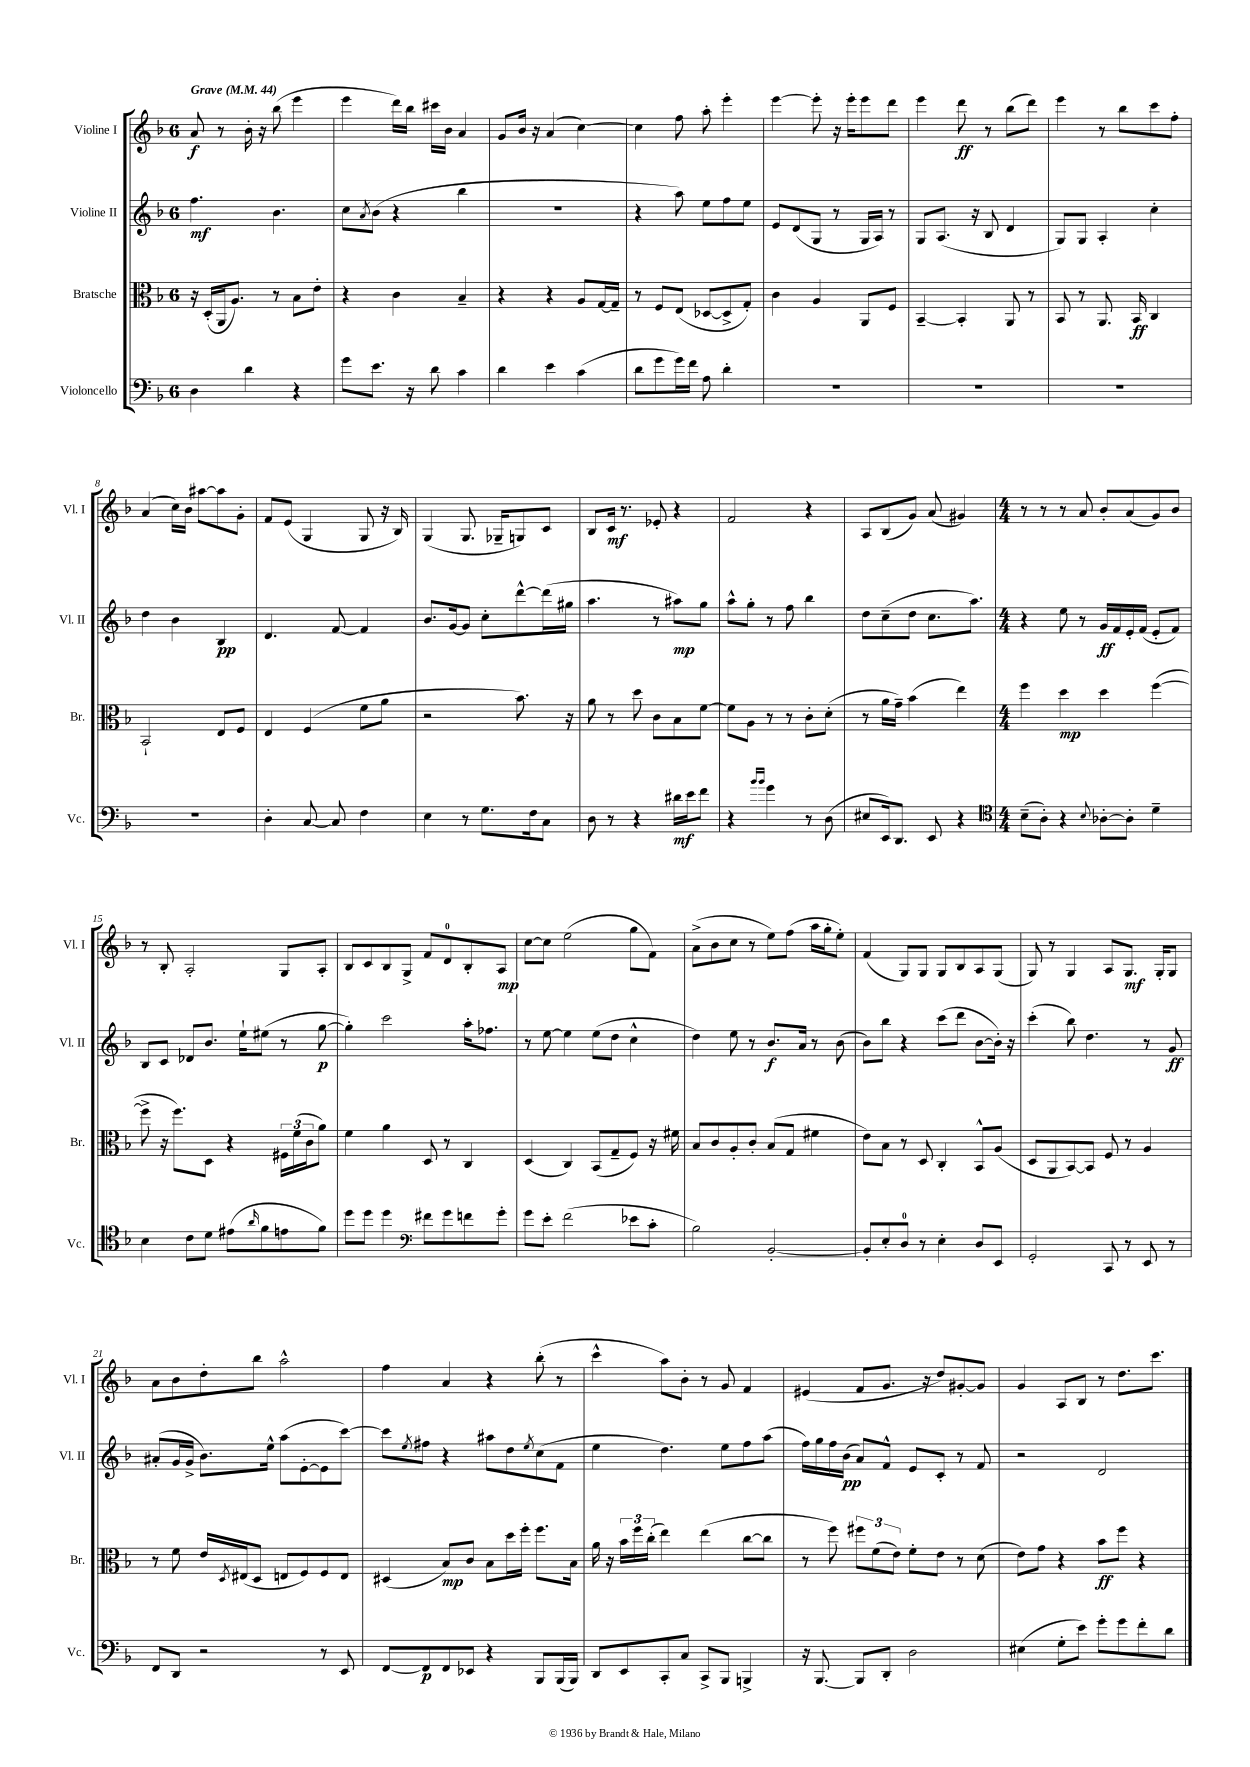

**kern	**kern	**kern	**kern
*staff4	*staff3	*staff2	*staff1
*clefF4	*clefC3	*clefG2	*clefG2
*k[b-]	*k[b-]	*k[b-]	*k[b-]
*M6/8	*M6/8	*M6/8	*M6/8
*MM44	*MM44	*MM44	*MM44
4D\	16r	4.ff\	8a/
.	(16D'/LL	.	.
.	16AA/J	.	8r
.	8.A/J)	.	.
4d\	.	.	16b-'\
.	.	.	16r
.	8r	4.b-\	(8bb-\
4r	8B-\L	.	4eee\
.	8e'\J	.	.
=	=	=	=
8g\L	4r	8cc\L	4eee\
.	.	8qa/	.
8.e\J	.	(8b-\J	.
.	4c\	4r	16ddd\LL)
16r	.	.	16bb-\JJ
8d\	.	.	16ccc#\LL
.	.	.	16b-\JJ
4c\	4B-~/	4bb-\	4a/
=	=	=	=
4d\	4r	2.r	8g/L
.	.	.	16b-/Jk
.	.	.	16r
4e\	4r	.	(4a/
(4c\	8A/L	.	[4cc\)
.	[16G/L	.	.
.	16G~/]JJ	.	.
=	=	=	=
8d\L	8r	4r	4cc\]
8g\	8F/L	.	.
16g\L)	(8E/J	8aa\)	8ff\
16f\JJ	.	.	.
8A\	[8D-/L	8ee\L	8aa'\
4d'\	8D-^/]	8ff\	4eee'\
.	8G'/J)	8ee\J	.
=	=	=	=
2.r	4c\	8e/L	[4eee\
.	.	(8d/	.
.	4A/	8G/J	8eee'\]
.	.	8r	16r
.	.	.	16eee'\LK
.	8AA/L	16G/LL	8eee\
.	.	16A/JJ)	.
.	8F/J	8r	8ddd\J
=	=	=	=
2.r	[4BB-~/	8G/L	4eee\
.	.	(8.A/J	.
.	4BB-'/]	.	8ddd\
.	.	16r	.
.	.	8B-/	8r
.	8AA/	4d/	(8bb-\L
.	8r	.	8ddd\J)
=	=	=	=
2.r	8BB-/	8G/L)	4eee\
.	8r	8G/J	.
.	8.AA/	4A'/	8r
.	.	.	8bb-\L
.	16BB-/	.	.
.	4C/	4cc'\	8ccc\
.	.	.	8ff'\J
=	=	=	=
2.r	2BB-`/	4dd\	(4a/
.	.	4b-\	16cc\LL)
.	.	.	16b-\JJ
.	.	.	[8aa#\L
.	8E/L	4B-/	8aa#\]
.	8F/J	.	8g'\J
=	=	=	=
4D'\	4E/	4.d/	8f/L
.	.	.	(8e/J
[8C/	(4F/	.	4G/
8C/]	.	[8f/	.
4F\	8f\L	4f/]	8G/
.	8a\J	.	16r
.	.	.	16B-/)
=	=	=	=
4E\	2r	8.b-/L	(4G/
.	.	[16g/k	.
8r	.	8g/]J	8.G/
8.G\L	.	8cc'\L	.
.	.	.	16G-~/LK
.	8.b-\)	[8ddd^^\	8G/)
16F\k	.	.	.
8C\J	.	(16ddd\]L	8c/J
.	16r	16gg#\JJ	.
=	=	=	=
8D\	8a\	4.aa\	8B-/L
8r	8r	.	16c/Jk
.	.	.	8.r
4r	8dd\	.	.
.	8c\L	8r	8e-'/
16d#\LL	8B-\	8aa#\L)	4r
16e\J	.	.	.
8f\J	[8f\J	8gg\J	.
=	=	=	=
4r	8f\]L	8aa^^\L	2f/
.	8A\J	8gg'\J	.
16qqb-/LL	.	.	.
16qqb-/JJ	.	.	.
4g\	8r	8r	.
.	8r	8ff\	.
8r	8c'\L	4bb-\	4r
(8D\	(8d'\J	.	.
=	=	=	=
8E#/L	8r	8dd\L	8A/L
16EE/k)	16a\LL	(8cc~\	(8B-/
8.DD/J	16g~\JJ)	.	.
.	(4b-\	8dd\J	8g/J)
8EE/	.	8.cc\L	(8a/
4r	4ee\)	.	4g#/)
.	.	8.aa\J)	.
=	=	=	=
*clefC4	*	*	*
*M4/4	*M4/4	*M4/4	*M4/4
(8B-~\L	4ff\	4r	8r
8A'\J)	.	.	8r
4r	4dd\	8ee\	8r
.	.	8r	8a/
8qqB-/	.	.	.
[8A-'\L	4dd\	16g/LL	8b-'/L
.	.	16f/	.
8A-'\]J	.	16e'/	(8a/
.	.	(16f/JJ	.
4d~\	([4ff\	8e'/L	8g/)
.	.	8f/J)	8b-/J
=	=	=	=
4B-\	8ff^\]	8B-/L	8r
.	16r	8c/J	8B-'/
.	8.ff\L)	.	.
8c\L	.	8d-/L	2A'/
8d\J	8D\J	8.b-/J	.
(8e#\L	4r	.	.
.	.	16ee`\LK	.
16qqa/	.	.	.
8f\	.	(8ee#\J	.
8e\	24F#\LL	8r	8G/L
.	(24f\	.	.
.	24c\J	.	.
8f\J)	8a\J)	[8gg\	8A'/J
=	=	=	=
8dd\L	4f\	4gg'\])	8B-/L
8dd\J	.	.	8c/
4dd\	4a\	2ccc\	8B-/
.	.	.	8G^/J
*clefF4	*	*	*
8f#\L	8D/	.	8f/L
8g\	8r	.	8d/
8f\	4C/	16aa'\LK	8B-'/
.	.	8.ff-\J	.
8g'\J	.	.	8A/J
=	=	=	=
8g\L	(4D/	8r	[8cc\L
8e'\J	.	[8ee\	8cc\]J
(2f\	4C/)	4ee\]	(2ee\
.	(8BB-/L	(8ee\L	.
.	8G~/	8dd\J	.
8e-\L	8F/J)	4cc^^\	8gg\L
8c'\J	16r	.	8f\J)
.	16f#\	.	.
=	=	=	=
2B-\)	8B-/L	4dd\)	(8a^\L
.	8c/	.	8b-\
.	8A'/	8ee\	8cc\J
.	8c'/J	8r	8r
[2BB-'/	(8B-/L	8.b-/L	8ee\L)
.	8G/J	.	(8ff\J
.	.	16a/Jk	.
.	4f#\	8r	16aa\LL
.	.	.	16gg'\J
.	.	(8b-\	8ee'\J)
=	=	=	=
8BB-'/]L	8e\L)	8b-\L)	(4f/
8E'/	8B-\J	8bb-\J	.
8D/J	8r	4r	8G/L)
8r	8D/	.	8G/J
4E'\	4C'/	(8ccc\L	8G/L
.	.	8ddd\J	8B-/
8D/L	8BB-^^/L	[8b-\L	8A/
8EE/J	(8A/J	16b-'\]Jk)	(8G/J
.	.	16r	.
=	=	=	=
2GG'/	8D/L	(4ccc'\	8G/)
.	8AA/	.	8r
.	[8BB-/)	8bb-\)	4G/
.	8BB-/]J	4.dd\	.
8CC/	8F/	.	8A/L
8r	8r	.	8.G/J
8EE/	4A/	8r	.
.	.	.	16G'/LK
8r	.	8g/	8G/J
=	=	=	=
8FF/L	8r	(8a#'/L	8a\L
8DD/J	8f\	16g/L	8b-\
.	.	16g^/JJ	.
2r	16e/LL	8.b-\L)	8dd'\
.	8qD/	.	.
.	(16E#/J	.	.
.	8D/J	.	8bb-\J
.	.	16ee^^\Jk	.
.	8E/L	(8aa\L	2aa^^\
.	8F/)	[8e'\	.
8r	8F/	8e\]	.
8EE/	8E/J	[8ccc\J)	.
=	=	=	=
[8FF/L	(4D#/	8ccc\]L	4ff\
.	.	8qee/	.
8FF/]	.	8ff#\J	.
8FF/	8B-/L)	4r	4a/
8EE-/J	8c/J	.	.
4r	8B-\L	8aa#\L	4r
.	16dd\L	8dd\	.
.	16ff'\JJ	.	.
.	.	8qee/	.
8BBB-/L	8.ff\L	(8cc\	(8bb-'\
(16BBB-/L	.	8f\J	8r
16BBB-/JJ)	16B-\Jk	.	.
=	=	=	=
8DD/L	16a\	4ee\	4ccc^^\
.	16r	.	.
8EE/	24b-\LL	.	.
.	24ff\	.	.
.	(24cc'\JJ	.	.
8CC'/	4ee\)	4.dd\)	8aa\L)
8C/J	.	.	8b-'\J
8CC^/L	(4ee\	.	8r
8BBB-/J	.	8ee\L	8g/
4BBB^/	[8cc\L	8ff\	4f/
.	8cc\]J	(8aa\J	.
=	=	=	=
16r	8r	16ff\LL)	(4e#/
[8.BBB-/	.	16gg\	.
.	8ff\)	16ff\	.
.	.	(16b-\JJ	.
8BBB-/]L	12ff#\L	8a/L)	8f/L
.	(12f\	.	.
8DD'/J	.	8f^^/J	8.g/J
.	12e\J)	.	.
2D\	8f'\L	8e/L	.
.	.	.	16r
.	8e\J	8c'/J	8dd/L)
.	8r	8r	[8g#'/
.	(8d\	8f/	8g#/]J
=	=	=	=
(4E#\	8e\L)	2r	4g/
.	8g\J	.	.
8G'\L	4r	.	8A/L
8e\J)	.	.	8B-/J
8g'\L	8b-\L	2d/	8r
8g\	8ff\J	.	8.dd\L
8f'\	4r	.	.
.	.	.	8.ccc\J
8d\J	.	.	.
==	==	==	==
*-	*-	*-	*-
